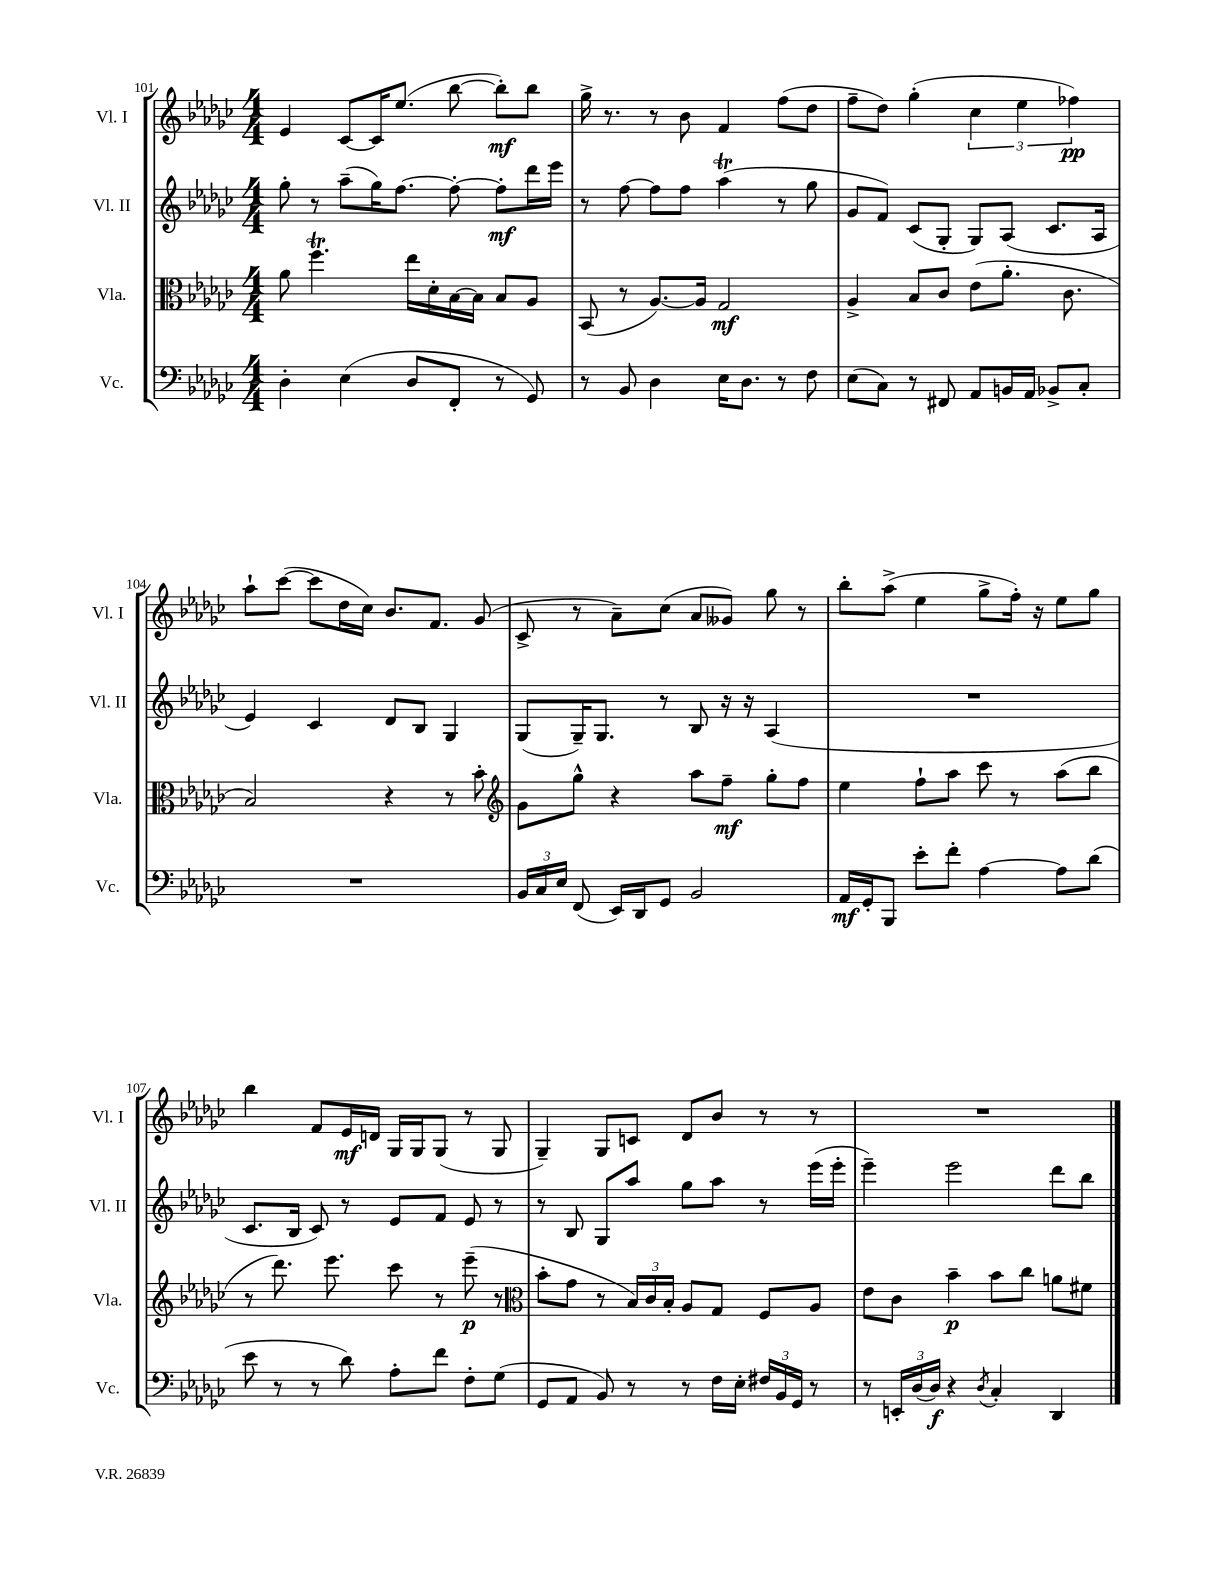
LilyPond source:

<<
\new StaffGroup <<
\new Staff = "s0" \with { instrumentName = "Vl. I" shortInstrumentName = "Vl. I" } {
    \clef treble \key ges \major \numericTimeSignature \time 4/4
    \autoBeamOff ees'4 ces'8[~ ces'16 ees''8.]( bes''8~ bes''8[-.\mf) bes''8] |
    ges''16-> r8. r8 bes'8 f'4 f''8[( des''8] |
    f''8[-- des''8]) ges''4-.( \tuplet 3/2 { ces''4 ees''4 fes''4\pp) } |
    aes''8[-! ces'''8]~( ces'''8[ des''16 ces''16]) bes'8.[ f'8.] ges'8( |
    ces'8-> r8 aes'8[--) ces''8]( aes'8[ geses'8]) ges''8 r8 |
    bes''8[-. aes''8]->( ees''4 ges''8[-> f''16]-.) r16 ees''8[ ges''8] |
    bes''4 f'8[ ees'16\mf d'16] ges16[ ges16 ges8]( r8 ges8 |
    ges4--) ges8[ c'8] des'8[ bes'8] r8 r8 |
    R1 \bar "|." |
}
\new Staff = "s1" \with { instrumentName = "Vl. II" shortInstrumentName = "Vl. II" } {
    \clef treble \key ges \major \numericTimeSignature \time 4/4
    \autoBeamOff ges''8-. r8 aes''8[--( ges''16) f''8.]~ f''8~-. f''8[-.\mf des'''16 ees'''16] |
    r8 f''8~ f''8[ f''8] aes''4\trill( r8 ges''8 |
    ges'8[ f'8]) ces'8[( ges8]-. ges8[) aes8]( ces'8.[ aes16] |
    ees'4) ces'4 des'8[ bes8] ges4 |
    ges8[( ges16--) ges8.] r8 bes8 r16 r16 aes4( |
    R1 |
    ces'8.[ bes16] ces'8) r8 ees'8[ f'8] ees'8 r8 |
    r8 bes8 ges8[ aes''8] ges''8[ aes''8] r8 ees'''16[( ees'''16]-. |
    ees'''4--) ees'''2 des'''8[ bes''8] \bar "|." |
}
\new Staff = "s2" \with { instrumentName = "Vla." shortInstrumentName = "Vla." } {
    \clef alto \key ges \major \numericTimeSignature \time 4/4
    \autoBeamOff aes'8 f''4.\trill ees''16[ des'16-. bes16~ bes16] bes8[ aes8] |
    bes,8( r8 aes8.[~) aes16] ges2\mf |
    aes4-> bes8[ ces'8] ees'8[( aes'8.]-. ces'8. |
    bes2) r4 r8 bes'8-. |
    \clef treble ges'8[ ges''8]-^ r4 aes''8[ f''8]--\mf ges''8[-. f''8] |
    ees''4 f''8[-! aes''8] ces'''8 r8 aes''8[( bes''8] |
    r8 des'''8.) ees'''8. ces'''8 r8 ees'''8--\p( r8 |
    \clef alto bes'8[-. ges'8] r8 \tuplet 3/2 { bes16[) ces'16 bes16]-. } aes8[ ges8] f8[ aes8] |
    ees'8[ ces'8] bes'4--\p bes'8[ ces''8] a'8[ fis'8] \bar "|." |
}
\new Staff = "s3" \with { instrumentName = "Vc." shortInstrumentName = "Vc." } {
    \clef bass \key ges \major \numericTimeSignature \time 4/4
    \autoBeamOff des4-. ees4( des8[ f,8]-. r8 ges,8) |
    r8 bes,8 des4 ees16[ des8.] r8 f8 |
    ees8[( ces8]) r8 fis,8 aes,8[ b,16 aes,16] bes,8[-> ces8]-. |
    R1 |
    \tuplet 3/2 { bes,16[ ces16 ees16] } f,8( ees,16[) des,16 ges,8] bes,2 |
    aes,16[\mf ges,16-. bes,,8] ees'8[-. f'8]-. aes4~ aes8[ des'8]( |
    ees'8 r8 r8 des'8) aes8[-. f'8] f8[-. ges8]( |
    ges,8[ aes,8] bes,8) r8 r8 f16[ ees16]-. \tuplet 3/2 { fis16[ bes,16 ges,16] } r8 |
    r8 \tuplet 3/2 { e,16[-. des16( des16]\f) } r4 \acciaccatura { des8 } ces4-. des,4 \bar "|." |
}
>>
>>
\layout { \context { \Score currentBarNumber = #101 } }
